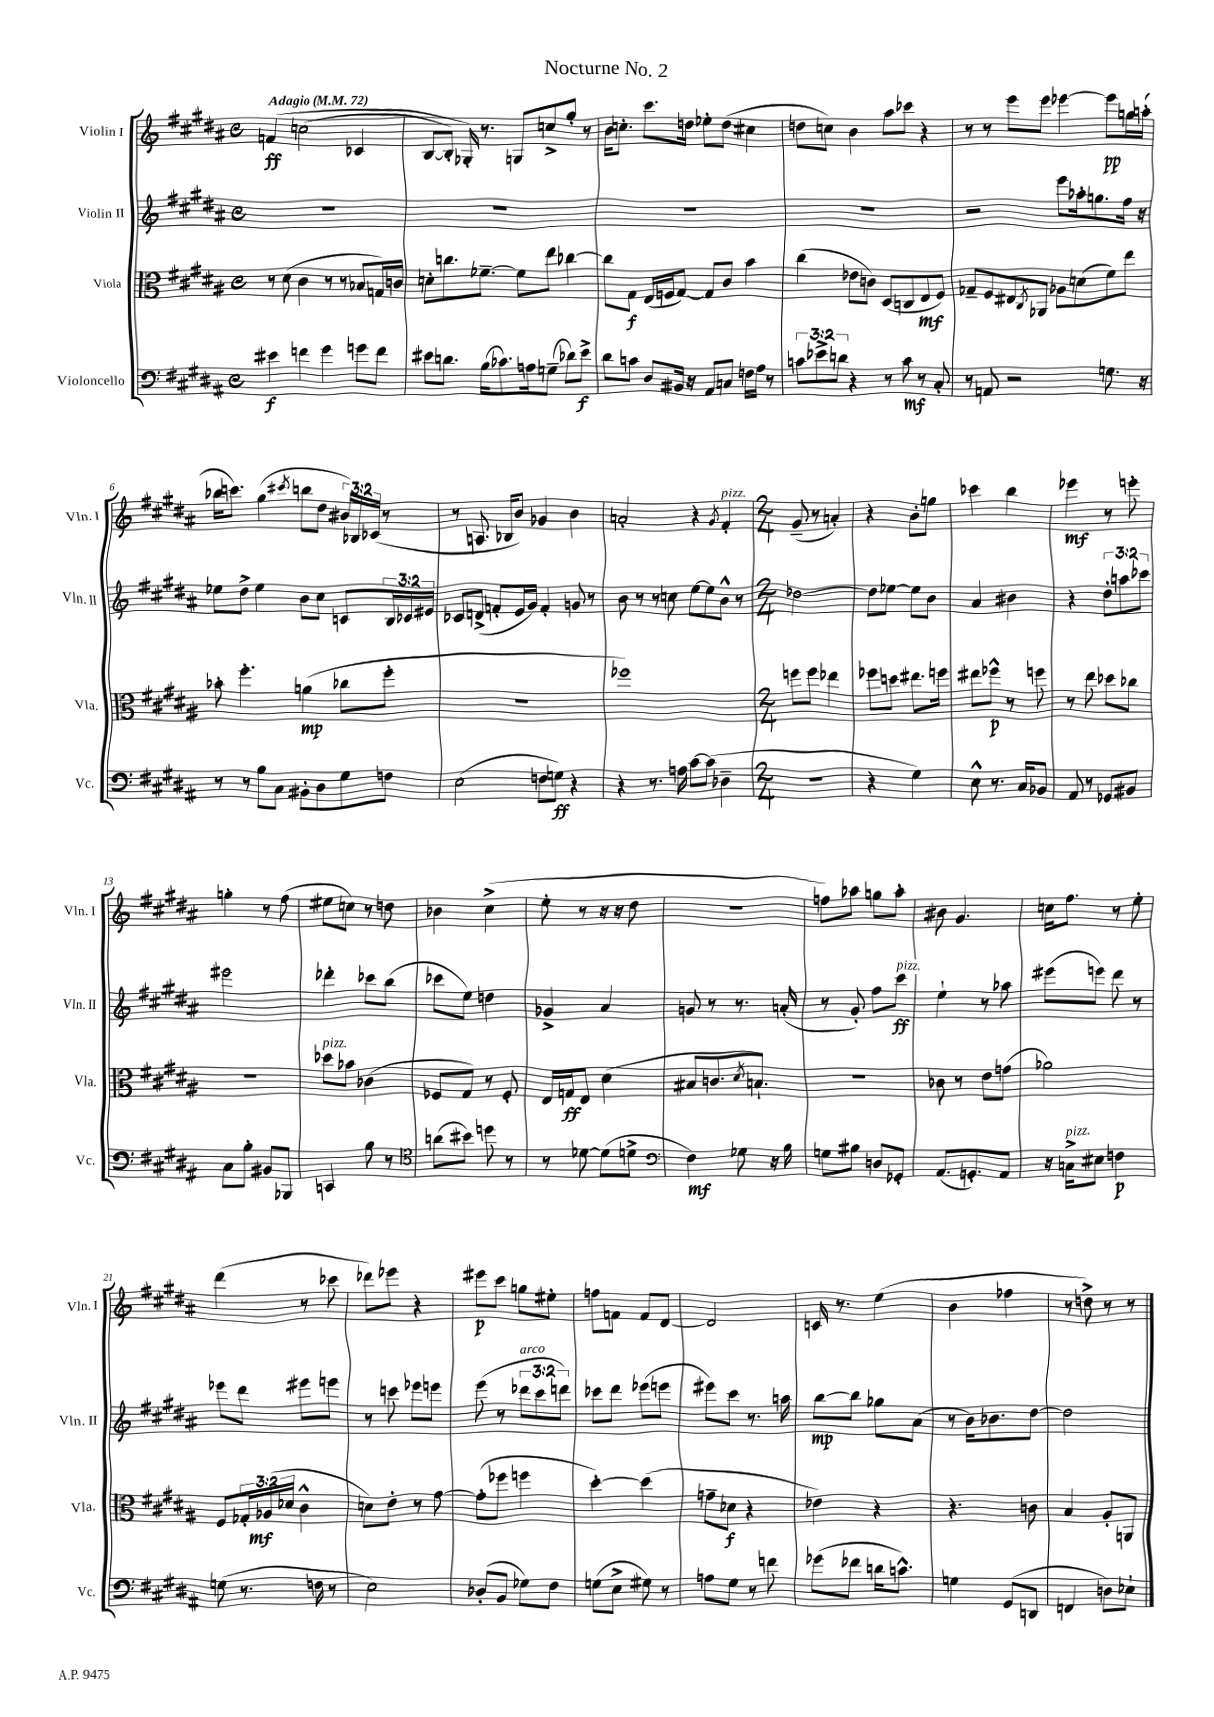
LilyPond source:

\header { title = "Nocturne No. 2" }
<<
\new StaffGroup <<
\new Staff = "s0" \with { instrumentName = "Violin I" shortInstrumentName = "Vln. I" } {
    \clef treble \key b \major \defaultTimeSignature \time 4/4 \override Staff.TupletNumber.text = #tuplet-number::calc-fraction-text \tempo "Adagio" 4 = 72
    f'4\ff\( c''2( ces'4 |
    b8~ b8-.) ges16-.\) r8. g8 c''8-> gis''8-. r8 |
    b'16 c''8.-. cis'''8. d''16 ees''8-. d''8( cis''4 |
    d''8 c''8) b'4 ais''8 ces'''8 r4 |
    r8 r8 e'''8 e'''8 ees'''4~ ees'''8\pp g''16 a''16-.( |
    bes''16 c'''8.) gis''4( \acciaccatura { cis'''8 } b''8 dis''8 \tuplet 3/2 { bis'16) bes16 ces'16( } r8 |
    r8 a8. bes16 b'8) ges'4 b'4 |
    a'2-. r4 \acciaccatura { gis'8 } fis'4-.^\markup { \italic "pizz." } |
    \numericTimeSignature \time 2/4 gis'8--( r8 a'4-.) |
    r4 b'8-. g''8 |
    ces'''4 b''4 |
    ees'''4\mf r8 e'''8-. |
    g''4-. r8 fis''8( |
    eis''8 c''8) r8 d''8 |
    bes'4 cis''4->( |
    e''8-. r8 r16 r16 dis''8 |
    R2 |
    f''8) aes''8 g''8 aes''8-. |
    bis'8 gis'4. |
    c''16 fis''8. r8 e''8-. |
    dis'''4( r8 ces'''8 |
    des'''8) ees'''8 r4 |
    eis'''8\p cis'''8 g''8 eis''8-. |
    f''8 f'8 f'8 dis'8~ |
    dis'2 |
    c'16 r8. e''4( |
    b'4 fes''4 |
    r8 d''8->) r8 r8 \bar "|." |
}
\new Staff = "s1" \with { instrumentName = "Violin II" shortInstrumentName = "Vln. II" } {
    \clef treble \key b \major \defaultTimeSignature \time 4/4 \override Staff.TupletNumber.text = #tuplet-number::calc-fraction-text
    R1 |
    R1 |
    R1 |
    R1 |
    r2 e'''8 aes''16-. g''8. fis''16 r16 |
    ees''8 dis''8-> ees''4 b'8 cis''8 c'8 \tuplet 3/2 { b16 ces'16 eis'16 } |
    ces'8 d'8->( f'8-. e'16 gis'16) f'4-. g'8 r8 |
    b'8 r8 r8 c''8 e''8~ e''8 b'8-^ r8 |
    \numericTimeSignature \time 2/4 des''2~ |
    des''8 ees''8~ ees''8 b'8 |
    ais'4 bis'4 |
    r4 \tuplet 3/2 { dis''8-. a''8 ces'''8 } |
    eis'''2 |
    des'''4-. ces'''8 b''8( |
    ces'''8 e''8) d''4 |
    ges'4-> ais'4 |
    g'8 r8 r8. a'16-.( |
    r8 gis'8-.) fis''8 cis'''8\ff^\markup { \italic "pizz." } |
    e''4-! r8 aes''8 |
    eis'''8( e'''8) dis'''8 r8 |
    ees'''8 dis'''8 eis'''8 e'''8 |
    r8 c'''8 ees'''8 e'''8 |
    e'''8( r8 \tuplet 3/2 { des'''8^\markup { \italic "arco" } cis'''8 d'''8) } |
    ces'''8 dis'''8 ees'''8( e'''8 |
    eis'''8) cis'''8 r8. a''16 |
    b''8~\mp b''8 ges''8 ais'8( |
    r8 b'16) bes'8. dis''8~ |
    dis''2 \bar "|." |
}
\new Staff = "s2" \with { instrumentName = "Viola" shortInstrumentName = "Vla." } {
    \clef alto \key b \major \defaultTimeSignature \time 4/4 \override Staff.TupletNumber.text = #tuplet-number::calc-fraction-text
    r8 dis'8( cis'4 r8 r8 bes8 g16) c'16 |
    d'8-. c''8. fes'8.~-- fes'8 e''8 ces''4~ |
    ces''8 gis8\f e16( f16 gis8~) gis8 cis'8 b'4 |
    cis''4( ees'8 c'8) dis8( c8 e8\mf fis8) |
    ges8-- fis8 eis8 \acciaccatura { cis8 } aes,8 aes8 d'8( fis'8) e''8 |
    bes'8-. fis''4.-. a'4\mp( ces''8 fis''8-. |
    R1 |
    fes''1) |
    \numericTimeSignature \time 2/4 f''8 f''8 ees''4 |
    fes''8 d''8 eis''8. f''16 |
    eis''8 fes''8-^\p r8 f''8 |
    r8 e''8 des''8 ces''8 |
    R2 |
    des''8^\markup { \italic "pizz." } bes'8 ces'4( |
    fes8 gis8) r8 fes8-. |
    e16 g16\ff e8 dis'4( |
    bis8 c'8. \acciaccatura { dis'8 } b8.-!) |
    R2 |
    ces'8 r8 e'8 g'8( |
    aes'2) |
    fis8 \tuplet 3/2 { ges16-. aes16\mf( des'16 } cis'4-^ |
    d'8) e'8-. r8 gis'8~ |
    gis'8-.( fes''8 f''4 |
    dis''4~-.) dis''4( |
    g'8-- des'8\f r4 |
    ees'4) r4 |
    r4. c'8 |
    b4 ais8-. a,8 \bar "|." |
}
\new Staff = "s3" \with { instrumentName = "Violoncello" shortInstrumentName = "Vc." } {
    \clef bass \key b \major \defaultTimeSignature \time 4/4 \override Staff.TupletNumber.text = #tuplet-number::calc-fraction-text
    eis'4\f f'4 gis'4 g'8 f'8 |
    eis'8 d'8. b16( ces'8.) a16 g8--( des'8) eis'8->\f |
    dis'8 c'8 dis8 bis,16 r16 ais,8 c8 f16 ais16 r8 |
    \tuplet 3/2 { c'8 ees'8-> d'8 } r4 r8 c'8\mf r8 cis8-. |
    r8 a,8 r2 g8. r16 |
    r8 r8 b8 cis8 bis,8-. dis8 gis8 f8 |
    e2( f8 g8\ff) r4 |
    r4 r8. a16 cis'8~ cis'8( des4-- |
    \numericTimeSignature \time 2/4 R2 |
    r4 gis4) |
    e8-^ r8. cis16 bes,8 |
    ais,8 r8 ges,8 bis,8 |
    cis8 b8-. bis,8 bes,,8 |
    c,4 b8 r8 |
    \clef tenor a'8( bis'8) d''8 r8 |
    r8 des'8~ des'8( d'8-> |
    \clef bass fis4\mf) ges8 r16 b16 |
    g8 bis8 d8 ges,8-. |
    ais,8.( g,8.-.) ais,8 |
    r16 c16->^\markup { \italic "pizz." } eis8 f4\p |
    g8( r8. f16 r8 |
    e2) |
    des8-.( b,8 ges8) fis8 |
    g8( e8-> gis8) r8 |
    a8 gis8 r8 f'8 |
    ges'8( fes'8 d'16 c'8.-^) |
    g4 gis,8( d,8 |
    f,4 d8) ees8-! \bar "|." |
}
>>
>>
